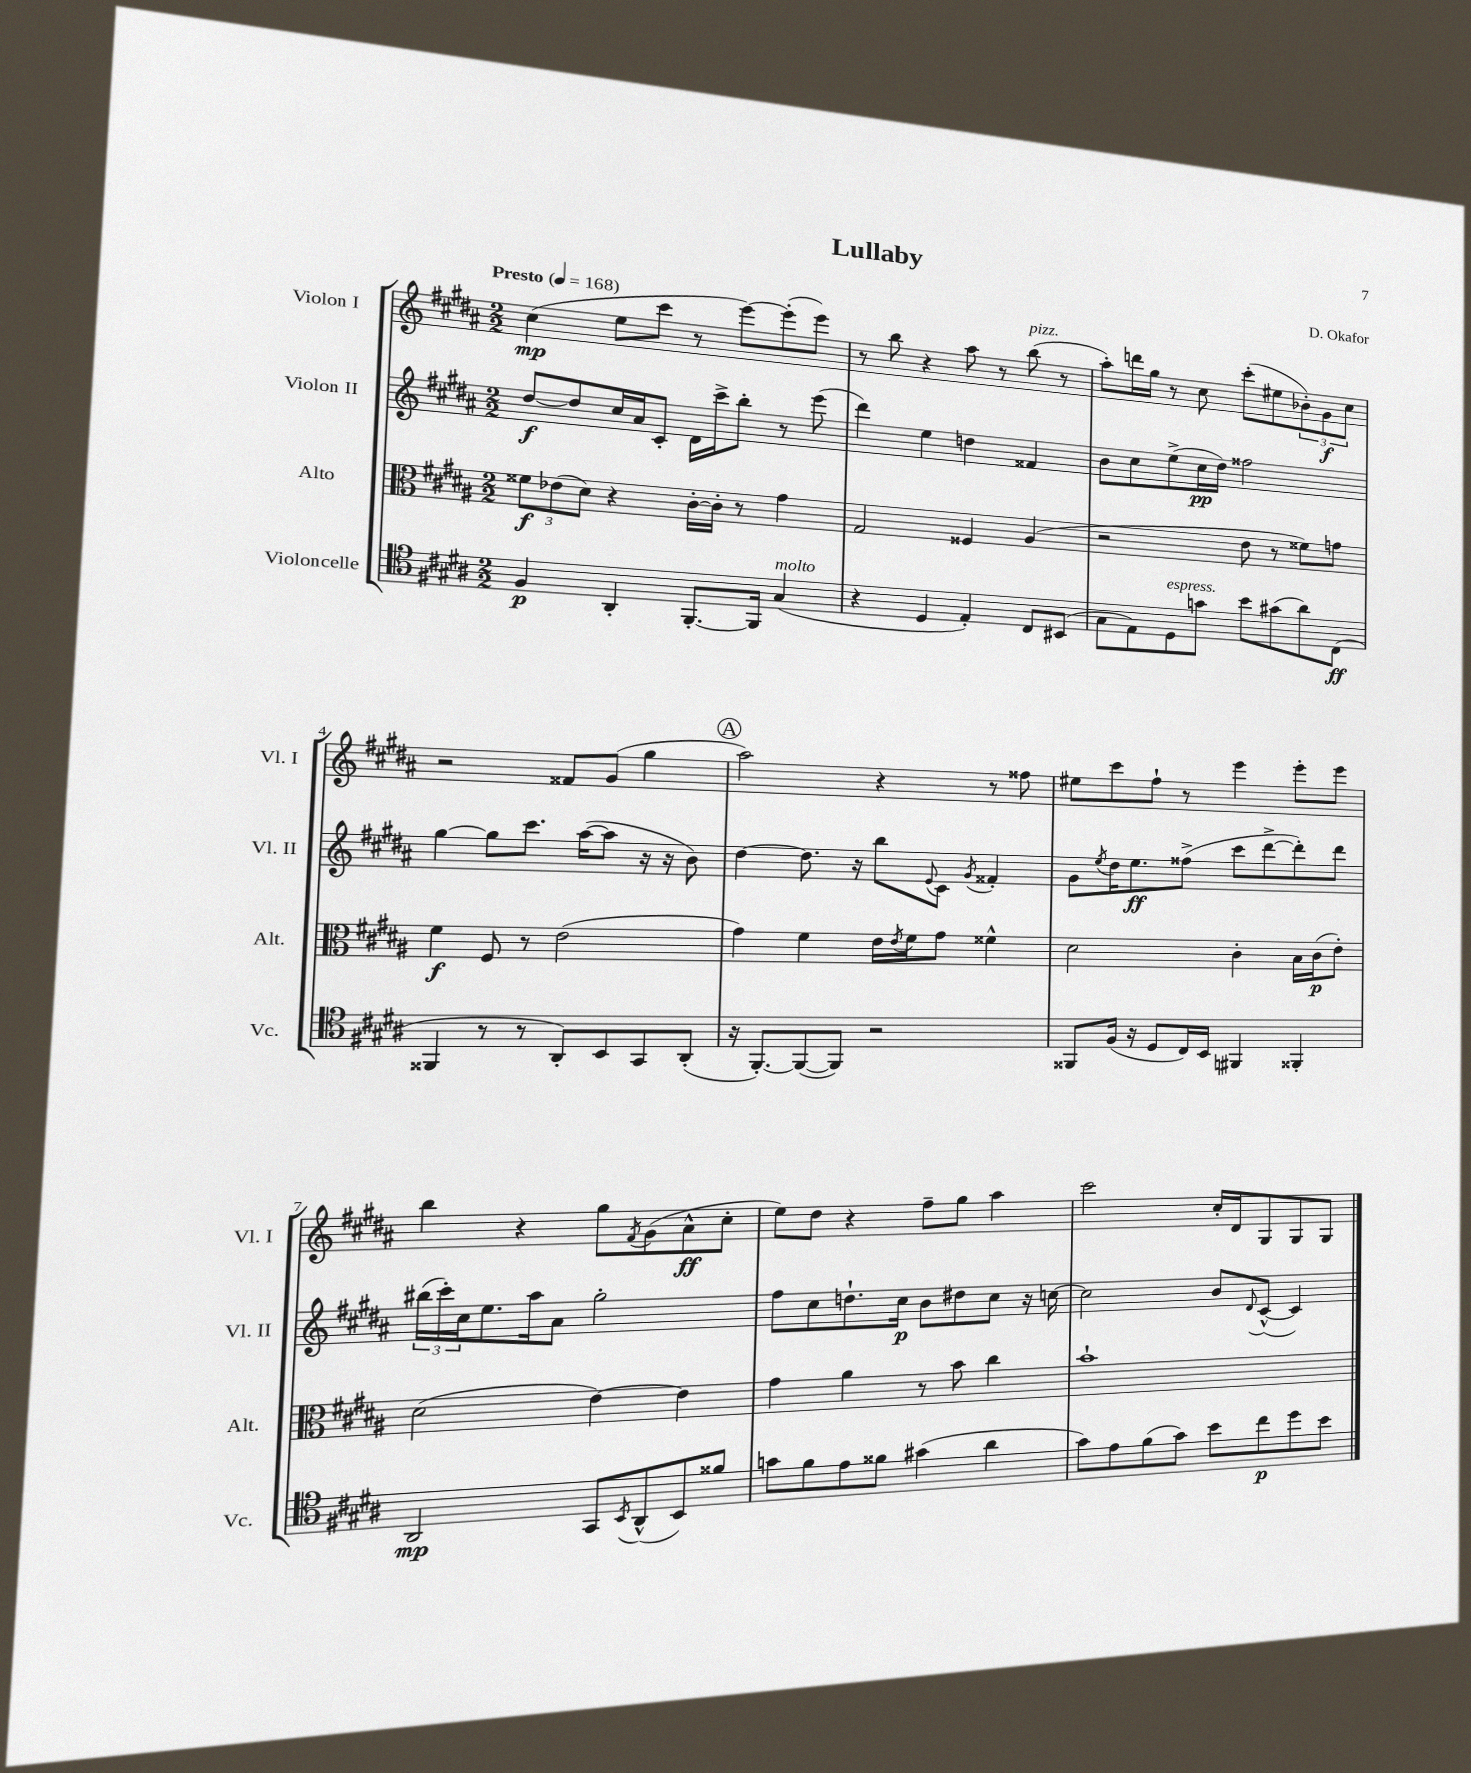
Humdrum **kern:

**kern	**kern	**kern	**kern
*staff4	*staff3	*staff2	*staff1
*clefC4	*clefC3	*clefG2	*clefG2
*k[f#c#g#d#a#]	*k[f#c#g#d#a#]	*k[f#c#g#d#a#]	*k[f#c#g#d#a#]
*M2/2	*M2/2	*M2/2	*M2/2
*MM168	*MM168	*MM168	*MM168
4F#	12f##	[8dd#	(4cc#
.	(12e-	.	.
.	.	8dd#]	.
.	12d#)	.	.
4AA#'	4r	16cc#	8ee
.	.	16a#	.
.	.	8c#'	8ccc#
[8.FF#'	[16c#'	16d#	8r
.	16c#']	16ccc#^	.
.	8r	8bb'	[8eee)
16FF#]	.	.	.
(4G#	4g#	8r	(8eee']
.	.	(8eee	8eee)
=	=	=	=
4r	2G#	4ddd#)	8r
.	.	.	8bb
4D#	.	4ee	4r
4E')	4F##	4dd	8aa#
.	.	.	8r
8C#	(4A#	4f##	(8bb
(8BB#	.	.	8r
=	=	=	=
8G#	2r	8b	8aa#')
8E)	.	8cc#	16ddd
.	.	.	16gg#
8D#	.	(8ee^	8r
8g	.	16cc#	8cc#
.	.	16dd#)	.
8b	8e	2ff##	(8ccc#'
(8g#	8r	.	8ee#
8a#)	8f##)	.	12b-')
.	.	.	12g#
(8C#	8g	.	.
.	.	.	12cc#
=	=	=	=
4FF##	4f#	[4gg#	2r
8r	8F#	8gg#]	.
8r	8r	8.ccc#	.
8AA#')	(2e	.	8f##
.	.	([16aa#	.
8BB	.	8aa#]	(8g#
8GG#	.	16r	4gg#
.	.	16r	.
(8AA#'	.	8b)	.
=	=	=	=
16r	4g#)	[4dd#	2aa#)
[8.FF#')	.	.	.
(8FF#_	4f#	8.dd#]	.
8FF#])	.	.	.
.	.	16r	.
2r	16e	8bb	4r
.	8qe	.	.
.	16f#	.	.
.	.	8qqe	.
.	8g#	8c#	.
.	.	8qg#	.
.	4f##^^	4f##'	8r
.	.	.	8ff##
=	=	=	=
8FF##	2d#	8g#	8ee#
.	.	8qee	.
(16F#	.	16dd#	8ccc#
16r	.	8.ee	.
8D#	.	.	8ff#`
16C#)	.	(8ff##^	8r
16BB	.	.	.
4FF#	4c#'	8ccc#	4eee
.	.	[8ddd#^	.
4FF##'	16B	8ddd#'])	8eee'
.	(16c#	.	.
.	8e')	8ddd#	8eee
=	=	=	=
2AA#	(2d#	(24bb#	4bb
.	.	24ccc#')	.
.	.	24cc#	.
.	.	8.ee	.
.	.	.	4r
.	.	16aa#	.
.	.	8a#	.
8GG#	[4e)	2gg#'	8gg#
8qBB	.	.	8qf#
(8AA#^^	.	.	(8g#
8BB)	4e]	.	8a#^^
8f##	.	.	8cc#'
=	=	=	=
8g	4g#	8ff#	8ee)
8f#	.	8cc#	8dd#
8e	4a#	8.dd`	4r
8f##	.	.	.
.	.	16cc#	.
(4g#	8r	8b	8ff#~
.	8b	8dd#	8gg#
4a#	4cc#	8cc#	4aa#
.	.	16r	.
.	.	[16cc	.
=	=	=	=
8g#)	1b`	2cc]	2ccc#
8e	.	.	.
(8f#	.	.	.
8g#)	.	.	.
8b	.	8b	16cc#'
.	.	.	16d#
.	.	8qqd#	.
8cc#	.	([8c#^^	8G#
8dd#	.	4c#])	8G#
8b	.	.	8G#
==	==	==	==
*-	*-	*-	*-
